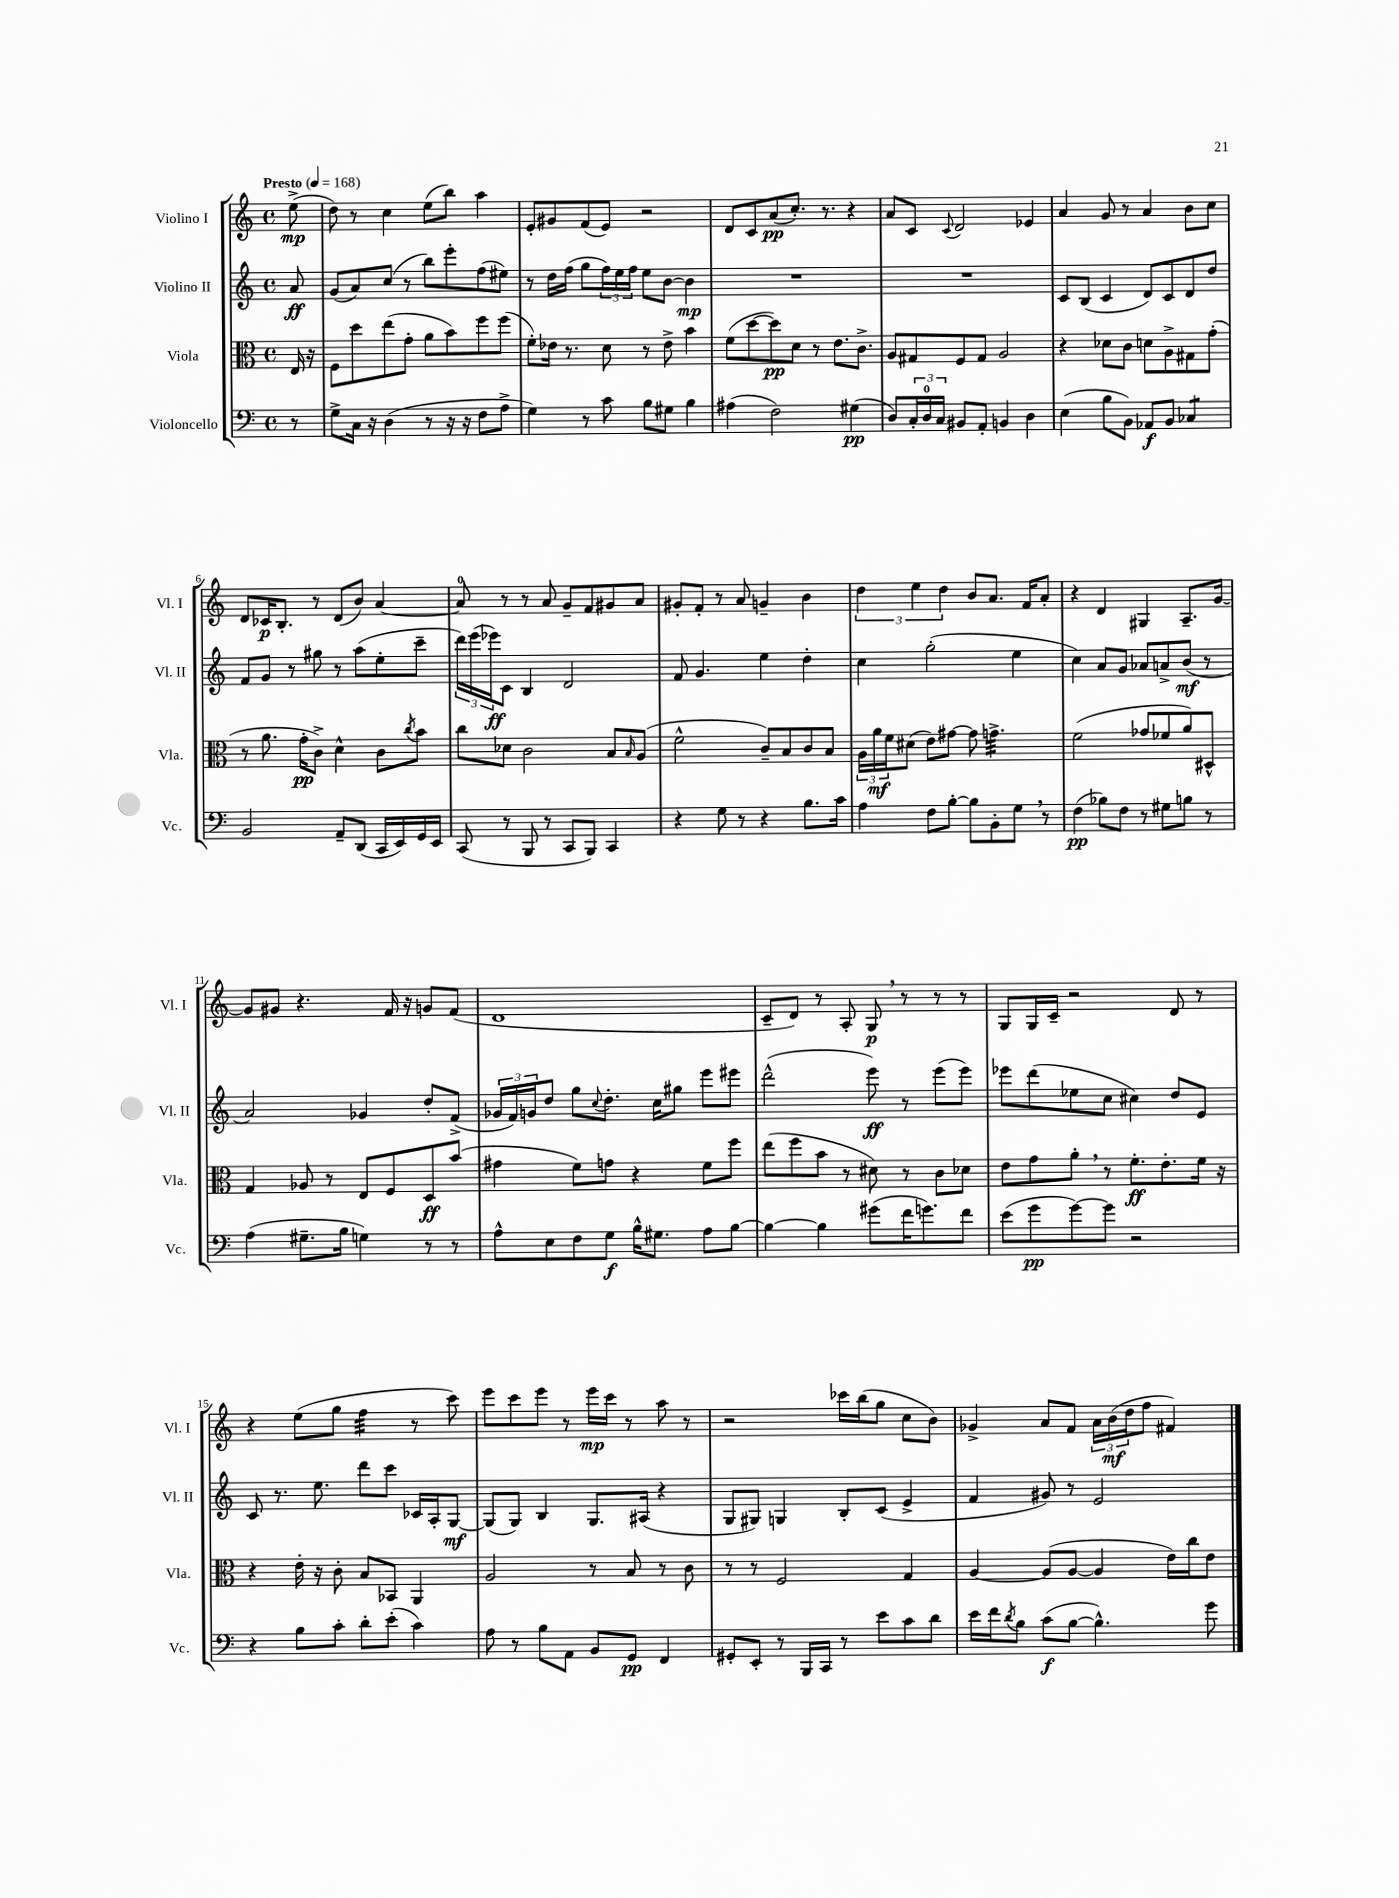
<<
\new StaffGroup <<
\new Staff = "s0" \with { instrumentName = "Violino I" shortInstrumentName = "Vl. I" } {
    \clef treble \key c \major \defaultTimeSignature \time 4/4 \partial 8 \tempo "Presto" 4 = 168
    e''8->\mp( |
    d''8) r8 c''4 e''8( b''8) a''4 |
    e'8-. gis'8 f'8( e'8) r2 |
    d'8 c'8 a'8\pp( c''8.-.) r8. r4 |
    a'8 c'8 \appoggiatura { c'8 } d'2 ees'4 |
    a'4 g'8 r8 a'4 b'8 c''8 |
    d'8 ces'16\p b8.-. r8 d'8( b'8) a'4~ |
    a'8-0 r8 r8 a'8 g'8-- f'8 gis'8 a'8 |
    gis'8-. f'8-. r8 a'8 g'4-- b'4 |
    \tuplet 3/2 { d''4 e''4 d''4 } b'8 a'8. f'16 a'8-. |
    r4 d'4 gis4 a8.-- g'16~ |
    g'8 gis'8 r4. f'16 r16 g'8 f'8( |
    d'1 |
    c'8-- d'8) r8 a8-. g8\p \breathe r8 r8 r8 |
    g8 g16 c'16-- r2 d'8 r8 |
    r4 e''8( g''8 f''4:32 r8 c'''8) |
    e'''8 c'''8 e'''8 r8 e'''16\mp c'''16 r8 a''8 r8 |
    r2 ces'''16 b''16( g''8 c''8 b'8) |
    ges'4-> a'8 f'8 \tuplet 3/2 { a'16 b'16\mf( d''16 } f''8 fis'4) \bar "|." |
}
\new Staff = "s1" \with { instrumentName = "Violino II" shortInstrumentName = "Vl. II" } {
    \clef treble \key c \major \defaultTimeSignature \time 4/4 \partial 8
    a'8\ff |
    g'8( a'8) c''8( r8 b''8) e'''8-. f''8( eis''8) |
    r8 d''16 f''16( g''8 \tuplet 3/2 { f''16) e''16 f''16 } e''8 b'8~ b'4\mp |
    R1 |
    R1 |
    c'8 b8( c'4 d'8) c'8 d'8 d''8 |
    f'8 g'8 r8 gis''8 r8 a''8( e''8-. c'''8-- |
    \tuplet 3/2 { d'''16) e'''16( ees'''16\ff) } c'8 b4 d'2 |
    f'8 g'4. e''4 d''4-. |
    c''4 g''2-.( e''4 |
    c''4) a'8 g'8 aes'8 a'8-> b'8\mf( r8 |
    a'2) ges'4 d''8-. f'8->( |
    \tuplet 3/2 { ges'16 f'16) g'16 } d''8 g''8 \appoggiatura { c''8 } d''8.-. c''16 gis''8 e'''8 eis'''8 |
    d'''2-^( e'''8\ff) r8 e'''8( e'''8) |
    ees'''8 d'''8( ees''8 c''8 cis''4) d''8 e'8 |
    c'8 r8. e''8. d'''8 c'''8 ces'16 a16-. g8~\mf |
    g8( g8) b4 g8. ais16( r4 |
    g8 gis8) g4 b8-. c'8( e'4-> |
    f'4 gis'8) r8 e'2 \bar "|." |
}
\new Staff = "s2" \with { instrumentName = "Viola" shortInstrumentName = "Vla." } {
    \clef alto \key c \major \defaultTimeSignature \time 4/4 \partial 8
    e16 r16 |
    f8 d''8 e''8( g'8-. a'8 b'8) f''8 f''8( |
    f'8-.) ees'16 r8. d'8 r8 ees'8-> b'4 |
    f'8( d''8~ d''8\pp) d'8 r8 e'8. c'8.-> |
    a8 gis8 f8 gis8 a2 |
    r4 des'8 c'8 d'8 a8-> gis8 g'8-.( |
    r8 a'8. g'16-.\pp c'8->) d'4-^ c'8 \acciaccatura { c''8 } b'8 |
    c''8 des'8 c'2 b8 \grace { b16 } a8( |
    f'2-^ c'8--) b8 c'8 b8 |
    \tuplet 3/2 { a16 a'16\mf f'16 } dis'8( e'8) gis'8~ gis'8 g'4.:32-> |
    f'2( ges'8 fes'8 a'8) dis8-^ |
    g4 aes8 r8 e8 f8 d8\ff b'8( |
    gis'4 f'8) g'8 r4 f'8 f''8 |
    e''8( f''8 b'8 r8 dis'8) r8 c'8 des'8 |
    e'8 g'8 a'8-. \breathe r8 f'8.-.\ff e'8.-. f'16 r16 |
    r4 e'16-. r16 c'8-. b8 bes,8 a,4 |
    a2 r8 b8 r8 c'8 |
    r8 r8 f2 g4 |
    a4~ a8( a8~ a4 e'16) c''16 e'8 \bar "|." |
}
\new Staff = "s3" \with { instrumentName = "Violoncello" shortInstrumentName = "Vc." } {
    \clef bass \key c \major \defaultTimeSignature \time 4/4 \partial 8
    r8 |
    g8-> c16 r16 d4( r8 r16 r16 f8 a8-> |
    g4) r8 c'8 b8 gis8 b4 |
    ais4( f2) gis4\pp( |
    d8) \tuplet 3/2 { c16-. d16-0 c16 } bis,8 a,8-. b,4 d4 |
    e4( b8 b,8) aes,8\f b,8 ces4:8 |
    b,2 a,8-- d,8( c,16 e,16) g,16 e,16 |
    c,8( r8 b,,8 r8 c,8 b,,8) c,4 |
    r4 g8 r8 r4 b8. c'16 |
    a4 f8 b8~-. b8 b,8-. g8 \breathe r8 |
    f4\pp( bes8) f8 r8 gis8 b8 r8 |
    a4( gis8.-- b16 g4) r8 r8 |
    a8-^ e8 f8 g8\f b16-^ gis8. a8 b8~ |
    b4~ b4 gis'8( f'16 g'8.) f'8 |
    e'8( g'8\pp g'8~) g'8 r2 |
    r4 b8 c'8-. d'8-. e'8-.( c'4) |
    a8 r8 b8 a,8 b,8 g,8\pp f,4 |
    gis,8-. e,8-. r8 b,,16 c,16 r8 e'8 c'8 d'8 |
    e'16 f'16 \acciaccatura { d'8 } b8 c'8\f( b8~ b4.-^) g'8 \bar "|." |
}
>>
>>
